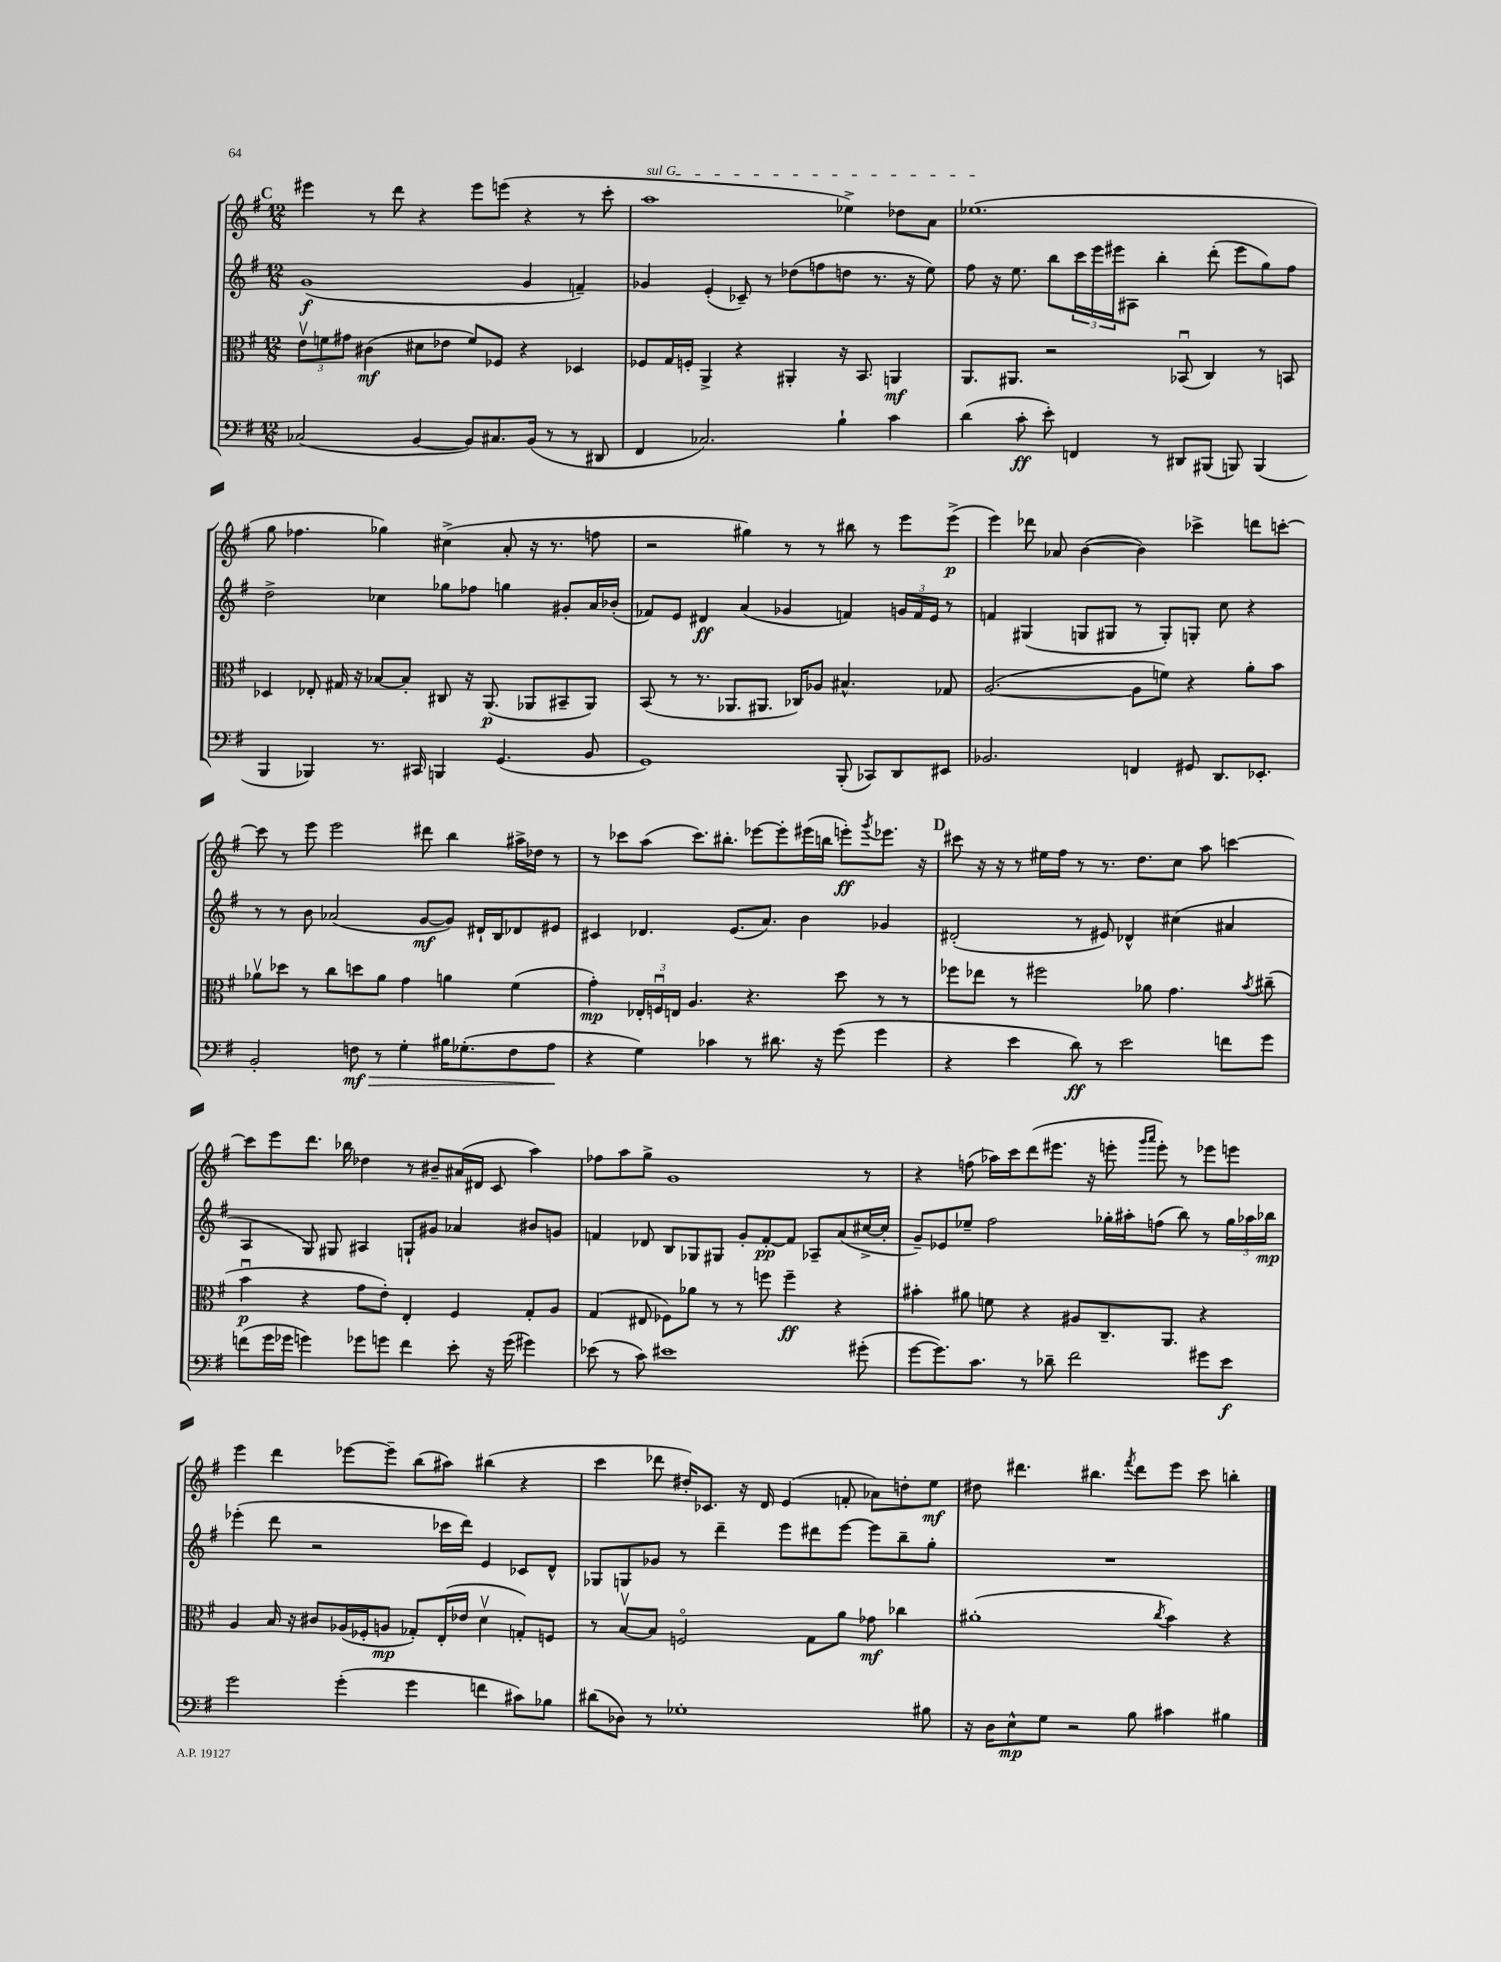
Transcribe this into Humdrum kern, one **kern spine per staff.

**kern	**kern	**kern	**kern
*staff4	*staff3	*staff2	*staff1
*clefF4	*clefC3	*clefG2	*clefG2
*k[f#]	*k[f#]	*k[f#]	*k[f#]
*M12/8	*M12/8	*M12/8	*M12/8
(2C-	12ev	(1g	4eee#
.	12f	.	.
.	12g#	.	.
.	(4c#	.	8r
.	.	.	8ddd
[4BB	8d#	.	4r
.	8e-	.	.
8BB])	8f)	.	8eee#
8.C#	8F-	.	(8eee
.	4r	4g	4r
(16BB	.	.	.
8r	.	.	.
8r	4D-	4f~)	8r
8DD#	.	.	8ccc'
=	=	=	=
4FF#	8F-	4g-	1aa
.	16G	.	.
.	16F'	.	.
2.C-)	4AA^	(4e'	.
.	4r	8c-~)	.
.	.	8r	.
.	4AA#'	(8dd-	.
.	.	8ff	.
4B`	16r	8dd	4ee-^)
.	8.BB	.	.
.	.	8.r	.
4c	4AA	.	8dd-
.	.	16r	.
.	.	8ee)	8a
=	=	=	=
(4d	8.AA	8ff#	(1.ee-
.	.	16r	.
.	8.AA#	8.ee	.
8c'	.	.	.
8e')	2r	8bb	.
4FF	.	24ccc	.
.	.	24eee	.
.	.	24eee#	.
.	.	8A#	.
8r	.	4bb'	.
8DD#	(8BB-u	.	.
(8BBB#	4C)	(8ddd'	.
8BBB)	.	8eee#	.
(4BBB	8r	8gg)	.
.	8BB	8ff#	.
=	=	=	=
4BBB	4D-	2dd^	8gg
.	.	.	4.ff-
4BBB-)	8E-'	.	.
.	16G#	.	.
.	16r	.	.
8.r	[8B-	4cc-	4gg-)
.	8B-']	.	.
16CC#	.	.	.
4BBB	8C#	8gg-	(4cc#^
.	16r	8ff-	.
.	(8.AA	.	.
(4.GG	.	4gg	8a'
.	8AA-	.	16r
.	.	.	8.r
.	8BB#~	8g#'	.
8BB	8AA-)	16a	8ff
.	.	(16b-'	.
=	=	=	=
1GG)	(8BB	8f-)	2r
.	8r	8e	.
.	8.r	4d#	.
.	8.AA-	.	.
.	.	(4a	4gg#)
.	8.AA#	.	.
.	.	4g-	8r
.	16C-)	.	.
.	8A-	.	8r
(8BBB'	4.B#^^	4f)	8bb#
8CC-)	.	.	8r
8DD	.	24g	8eee
.	.	24f	.
.	.	24e	.
8EE#	8G-	8r	(8eee^
=	=	=	=
2.BB-	([2.A	4f	4eee)
.	.	(4G#	8ddd-
.	.	.	8a-
.	.	8G	([4b
.	.	8G#	.
4FF	8A]	8r	4b])
.	8f)	8G#')	.
8GG#	4r	8G'	4ccc-^
8.DD	.	8cc	.
.	8a'	4r	8ddd
8.EE-'	.	.	.
.	8b	.	[8ccc'
=	=	=	=
2BB'	8a-v	8r	8ccc]
.	8dd-	8r	8r
.	8r	8b	8eee
.	8cc	(2a-	2eee
8F	8dd	.	.
8r	8a-	.	.
4G'	4g	.	.
.	.	[8g	8ddd#
16B#	4a	8g])	4bb
(8.G-'	.	.	.
.	.	16d#`	.
.	.	16B	.
8F	(4f#	8d-	16aa#^
.	.	.	16dd-
8A	.	8e#	8r
=	=	=	=
4r	4g')	4c#	8r
.	.	.	8ccc-
4G)	24E-'	4.d-	(8aa
.	24Fu	.	.
.	24E	.	.
.	4.A	.	8.ccc-)
4c-	.	.	.
.	.	.	8.bb#'
.	.	(8.e	.
8r	4.r	.	[8eee-
.	.	8.a)	.
8.d#	.	.	8eee-']
.	.	4b	(16eee#
16r	.	.	16bb
(8g	8dd	.	8eee')
.	.	.	8qggg
4g	8r	4g-	8.eee-
.	8r	.	.
.	.	.	16r
=	=	=	=
4r	8ff-	(2d#'	8ccc#
.	8ee-	.	16r
.	.	.	16r
4e	8r	.	8r
.	2ff#	.	16ee#
.	.	.	16ff#
8d)	.	8r	8r
8r	.	8e#)	8.r
2e	.	4d-^^	.
.	.	.	8.dd
.	8a-	.	.
.	4.g	(4cc#	8cc
.	.	.	8aa
8f	.	4a#	[4ccc
.	8qb	.	.
8g	(8cc#~	.	.
=	=	=	=
(8f	4bu	4A	8ccc]
16g	.	.	8eee
16g-	.	.	.
4g)	4r	8G)	8.ddd
.	.	8G#	.
.	.	.	16bb-
8g-	8g	4A#	4dd-
8g	8e')	.	.
4f	4E'	8G`	8r
.	.	8g#	8b#~
8e'	4F#	4a-	(16a#
.	.	.	16d#
16r	.	.	8c
(16g	.	.	.
4g#)	8G'	8b#	4aa)
.	8A	8g	.
=	=	=	=
(8e-	(4G	4f	8ff-
8r	.	.	8aa
8c)	8E#	8d-	8gg^
1e#	8F-)	8B	1g
.	8a-	8G-	.
.	8r	8G#	.
.	8r	8g'	.
.	8ff	[8f'	.
.	4ff~	8f]	.
.	.	8A-~	.
.	4r	(8a	.
(8g#'	.	[16cc#^	8r
.	.	16cc#']	.
=	=	=	=
[8g	4b#'	8g~)	4r
8.g])	.	8e-	.
.	8a#	8ee-~	(8ff
8.c	.	.	.
.	8f	2ff#	16aa-)
.	.	.	16ccc
8r	4r	.	(8ddd
8d-~	.	.	8.eee#
2f#	8A#	.	.
.	.	.	16r
.	8.C~	16gg-'	8eee'
.	.	16aa#'	.
.	.	.	16qqggg
.	.	.	16qqaaa
.	.	(8ff	8eee')
.	8.AA	.	.
.	.	8bb)	8r
8g#	4r	8r	8eee-
8e	.	24gg-	8eee
.	.	24aa-	.
.	.	24bb-	.
=	=	=	=
2g	4A	(4eee-'	4eee
.	16B	8ddd	4ddd
.	16r	.	.
.	8c#	2r	.
(4g'	(16A-	.	[8eee-
.	16F-'	.	.
.	8A	.	8eee-~]
4g	8G-')	.	(8bb
.	(16E'	16ccc-	8aa#)
.	16e-	16ddd)	.
4f	4dv	4e	(4bb#
8c#)	8G')	8c-	4r
8B-	8F	8d^^	.
=	=	=	=
(8d#	8r	8G-	4ccc
8D-)	[8Bv	8G	.
8r	8B]	8g-	8ddd-
1G-'	2Fo	8r	16dd#')
.	.	.	8.c-
.	.	4ddd~	.
.	.	.	16r
.	.	.	16d
.	.	8eee	(4e
.	8G	8ddd#	.
.	8a	[8eee	8f'
.	8g-	8eee]	8a-)
.	4cc-	8bb~	8dd'
8B#	.	8gg'	8ee
=	=	=	=
16r	(1a#'	1.r	8dd#
16D	.	.	.
8E^^	.	.	4.ddd#
8G	.	.	.
2r	.	.	.
.	.	.	4.bb#
.	.	.	8qfff#
8B	.	.	8ddd#
.	8qcc	.	.
4c#	4b)	.	8eee
.	.	.	8ccc
4B#	4r	.	4bb'
==	==	==	==
*-	*-	*-	*-
